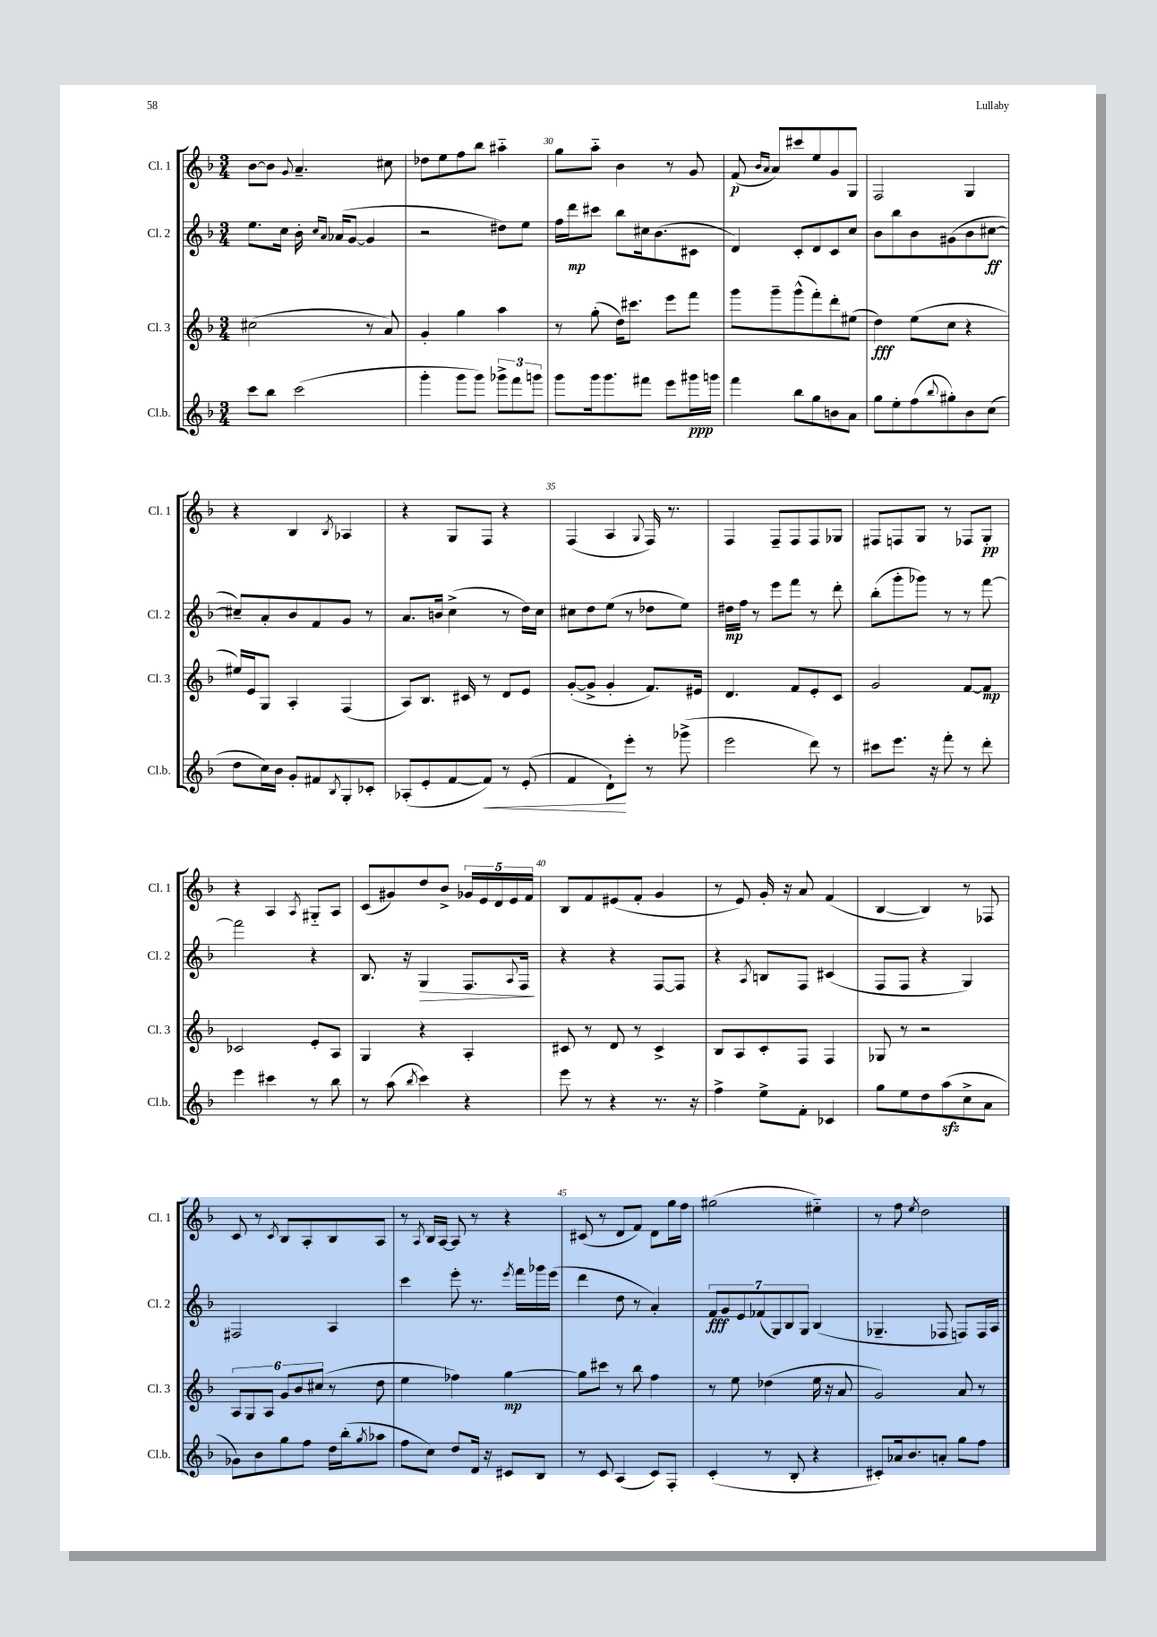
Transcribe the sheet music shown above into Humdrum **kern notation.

**kern	**kern	**kern	**kern
*staff4	*staff3	*staff2	*staff1
*clefG2	*clefG2	*clefG2	*clefG2
*k[b-]	*k[b-]	*k[b-]	*k[b-]
*M3/4	*M3/4	*M3/4	*M3/4
8ccc\L	(2cc#\	8.ee\L	[8b-\L
8bb-\J	.	.	8b-\]J
.	.	16cc\Jk	.
.	.	.	8qqg/
(2ccc\	.	16b-'\	4.a~/
.	.	16qqcc/LL	.
.	.	16qqa/JJ	.
.	.	(16a-/LK	.
.	.	[8g/J	.
.	8r	4g/]	.
.	8a/)	.	8cc#\
=	=	=	=
4ggg'\	4g'/	2r	8dd-\L
.	.	.	8ee\
8ggg\L	4gg\	.	8ff\
8ggg\J)	.	.	8bb-\J
12ggg-^\L	4aa\	8dd#\L)	4aa#'~\
12fff\	.	.	.
.	.	8ee\J	.
12ggg\J	.	.	.
=	=	=	=
8ggg\L	8r	16ff\LL	8gg\L
.	.	16ddd\J	.
16ggg\k	(8gg'\	8ccc#\J	8aa'~\J
8.ggg\	.	.	.
.	16dd\LK)	8bb-\L	4b-\
.	8.ccc#\J	.	.
8fff#\J	.	16cc#\k	.
.	.	(8.b-\	.
8eee\L	8eee\L	.	8r
16ggg#\L	8fff\J	8c#\J	8g/
16ggg\JJ	.	.	.
=	=	=	=
4fff\	8ggg\L	4d/)	(8f/
.	.	.	16qqb-/LL
.	.	.	16qqa/JJ
.	8ggg~\	.	8a/L)
8bb-\L	(8ggg^^\	8c'/L	8ccc#/
8gg\	8fff'\)	8d/	8ee/
8b\	8ddd'\	8c/	8g/
8a\J	(8ee#\J	8cc/J	8G/J
=	=	=	=
8gg\L	4dd\)	8b-\L	2F/
8ee'\	.	8bb-\	.
(8ff\	(8ee\L	8b-\	.
8qqbb-/	.	.	.
8gg#'\)	8cc\J	(8g#\	.
8b-\	4r	8b-\	4G/
(8cc\J	.	[8cc#\J	.
=	=	=	=
8dd\L	16ee#/LL)	8cc#~/]L)	4r
.	16e/J	.	.
16cc\L)	8G/J	8a'/	.
16b-\JJ	.	.	.
8g'/L	4A'/	8b-/	4B-/
8f#/	.	8f/	.
8qB-/	.	.	8qB-/
8G'/	(4F/	8g/J	4A-/
8c-'/J	.	8r	.
=	=	=	=
(8A-'/L	8A/L)	8.a/L	4r
8e'/	8.B-/J	.	.
.	.	16b/Jk	.
[8f/	.	(4cc^\	8G/L
.	16c#/	.	.
8f/]J)	8r	.	8F/J
8r	8d/L	8r	4r
(8e'/	8e/J	16dd\LL)	.
.	.	16cc\JJ	.
=	=	=	=
4f/	([8g'/L	8cc#\L	(4F/
.	8g^/]J	8dd\	.
8d`\L)	4g'/	(8ee\J	4A/
8eee'\J	.	8r	.
.	.	.	8qqG/
8r	8.f/L)	8dd-\L	16F/)
.	.	.	8.r
(8ggg-^\	.	8ee\J)	.
.	16e#/Jk	.	.
=	=	=	=
2eee\	4.d/	16dd#\LL	4F/
.	.	16ff\JJ	.
.	.	8r	.
.	.	8eee\L	8F~/L
.	8f/L	8fff\J	8F/
8ddd\)	8e'/	8r	8F/
8r	8c/J	8ddd'\	8G-/J
=	=	=	=
8ccc#\L	2g/	(8bb-'\L	8F#/L
8.eee\J	.	8ggg'\	8F/
.	.	8ggg-\J)	8G/J
16r	.	.	.
8fff'\	.	8r	8r
8r	[8f/L	8r	8F-/L
8ddd'\	8f/]J	[8fff\	8G'/J
=	=	=	=
4eee\	2c-/	2fff\]	4r
4ccc#\	.	.	4A/
.	.	.	8qA/
8r	8e'/L	4r	8G#'~/L
8bb-\	8A/J	.	8A/J
=	=	=	=
8r	4G/	8.B-/	(8c/L
(8aa\	.	.	8g#/)
.	.	16r	.
8qbb-/	.	.	.
4ccc\)	4r	4G/	8dd/
.	.	.	8b-^/J
4r	4A'/	8.F/L	20g-/LL
.	.	.	20e/
.	.	.	20d/
.	.	.	20e/
.	.	8qqA/	.
.	.	16F/Jk	.
.	.	.	20f/JJ
=	=	=	=
8eee\	8c#/	4r	8B-/L
8r	8r	.	8f/
4r	8d/	4r	(8e#/
.	8r	.	8f'/J
8.r	4c#^/	[8F/L	4g/
.	.	8F/]J	.
16r	.	.	.
=	=	=	=
4ff^\	8B-/L	4r	8r
.	8A/	.	8e/)
.	.	8qA/	.
8ee^\L	8c'/	8B/L	16g'/
.	.	.	16r
8f'\J	8F/J	8F/J	8a/
4c-/	4F/	(4c#/	(4f/
=	=	=	=
8gg\L	8G-/	8F/L	[4B-/
8ee\	8r	8F/J	.
8dd\	2r	4r	4B-/])
(8aa\	.	.	.
8cc^\	.	4G/)	8r
8a\J	.	.	8F-/
=	=	=	=
8g-\L)	12A/L	2F#/	8c/
.	12G/	.	.
8b-\	.	.	8r
.	12A/J	.	.
.	.	.	8qc/
8gg\	12g/L	.	8B-/L
.	12b-/	.	.
8ff\J	.	.	8A'/
.	(12cc#/J	.	.
16dd\LL	8r	4A/	8B-/
(16bb-'\J	.	.	.
8qgg/	.	.	.
8aa-\J	8dd\	.	8A/J
=	=	=	=
8ff\L	4ee\	4ccc\	8r
.	.	.	8qA/
8cc\J)	.	.	16B-/LL
.	.	.	[16A/JJ
8dd/L	4ff-\)	8eee'\	8A/]
16d/Jk	.	8.r	8r
16r	.	.	.
8c#/L	[4gg\	.	4r
.	.	8qeee/	.
.	.	16fff\LL	.
8B-/J	.	16ggg-\	.
.	.	(16eee\JJ	.
=	=	=	=
8r	8gg\]L	4ddd\	(8c#/
8c/	8ccc#\J	.	8r
(4A/	8r	8dd\	8d/L
.	8bb-\	8r	8f/J)
8c/L)	4ff\	4a'/)	8d\L
8F'/J	.	.	16gg\L
.	.	.	16ff\JJ
=	=	=	=
(4c'/	8r	14f/L	(2gg#\
.	.	14g/	.
.	8ee\	.	.
.	.	14e/	.
.	.	(14f-/	.
8r	(4dd-\	.	.
.	.	14G/)	.
.	.	14B-/	.
8B-'/	.	.	.
.	.	14G/J	.
4r	16ee\	(4B-/	4ee#'~\)
.	16r	.	.
.	8a/	.	.
=	=	=	=
8c#'/L)	2g/)	4.G-~/	8r
16a-/k	.	.	8ff\
8.b-/	.	.	.
.	.	.	8qee/
.	.	.	2dd\
8a'/J	.	8F-/	.
8gg\L	8a/	8F/L)	.
8ff\J	8r	16F/L	.
.	.	16A/JJ	.
==	==	==	==
*-	*-	*-	*-
